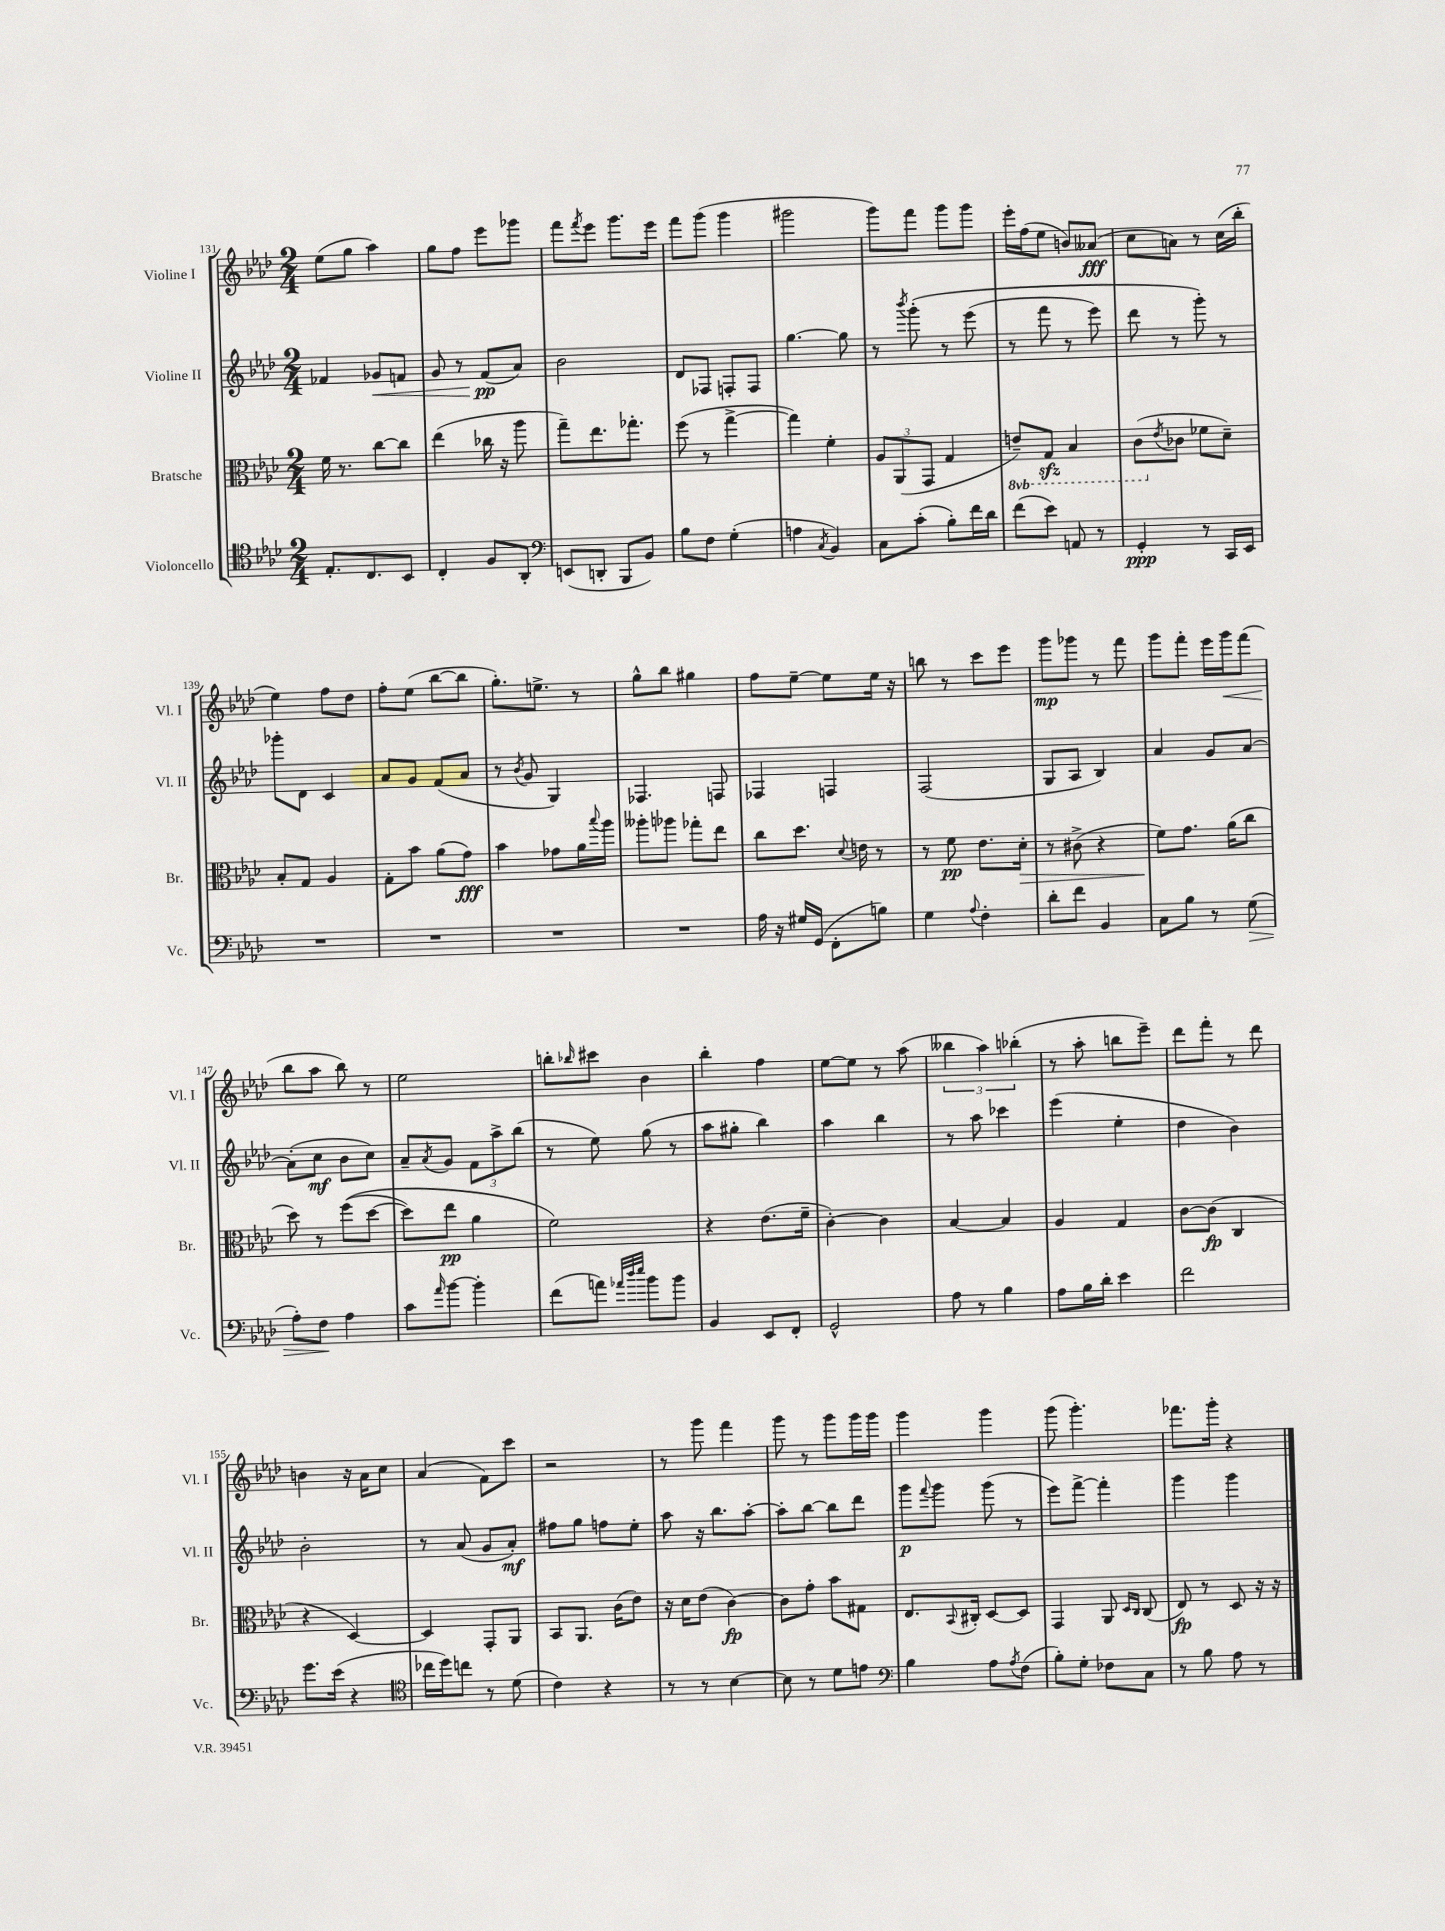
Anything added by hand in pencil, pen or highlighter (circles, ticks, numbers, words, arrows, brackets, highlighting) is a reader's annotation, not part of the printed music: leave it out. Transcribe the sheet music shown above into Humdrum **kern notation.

**kern	**kern	**kern	**kern
*staff4	*staff3	*staff2	*staff1
*clefC4	*clefC3	*clefG2	*clefG2
*k[b-e-a-d-]	*k[b-e-a-d-]	*k[b-e-a-d-]	*k[b-e-a-d-]
*M2/4	*M2/4	*M2/4	*M2/4
8.E-'/L	16f\	4f-/	(8ee-\L
.	8.r	.	.
.	.	.	8gg\J
8.C/	.	.	.
.	[8cc\L	8g-/L	4aa-\)
8BB-/J	8cc\]J	8f/J	.
=	=	=	=
4C'/	(4ee-\	8g/	8gg\L
.	.	8r	8ff\J
8F/L	16cc-\	(8f/L	8eee-\L
.	16r	.	.
8AA-'/J	8aa-\	8a-/J)	8ggg-\J
=	=	=	=
*clefF4	*	*	*
(8EE/L	8gg~\L)	2b-\	8fff\L
.	.	.	8qfff/
8DD'/J	8.ee-\	.	8eee-\J
8BBB-/L	.	.	8.ggg\L
.	8.gg-'\J	.	.
8BB-/J)	.	.	.
.	.	.	16eee-\Jk
=	=	=	=
8B-\L	(8ff\	8d-/L	8fff\L
8F\J	8r	8F-/J	(8ggg\J
(4G'\	[4gg^\	8F'/L	4ggg\
.	.	8F/J	.
=	=	=	=
4A\	4gg\])	[4.gg\	2ggg#\
8qC/	.	.	.
4BB-/)	4f'\	.	.
.	.	8gg\]	.
=	=	=	=
8C\L	12A-/L	8r	8ggg\L)
.	(12AA-/	.	.
.	.	8qbbb-/	.
(8c'\J	.	&(8ggg'\	8fff\J
.	12GG/J	.	.
8B-'\L)	4G/	8r	8ggg\L
16f\L	.	(8eee-\	8ggg\J
16d-\JJ	.	.	.
=	=	=	=
(8f\L	8E~/L)	8r	16eee-'\LL
.	.	.	(16ff\J
8e-\J)	8GG/J	8fff\	8ee-\J
8AA/	4BB-/	8r	8b/L)
8r	.	8eee-\)	(8a--/J
=	=	=	=
4GG'/	(8C\L	8ddd-\	8cc\L
.	8qe-/	.	.
.	8c-\J	8r	8a\J)
8r	8f-\L	8ggg'\&)	8r
16CC/LL	8d-~\J)	8r	(16cc\LL
16EE-/JJ	.	.	16bb-'\JJ
=	=	=	=
2r	8B-'/L	8ggg-'\L	4ee-\)
.	8G/J	8d-\J	.
.	4A-/	4c/	8ff\L
.	.	.	8dd-\J
=	=	=	=
2r	8G'\L	8a-/L	8ff'\L
.	8b-\J	8g/J	(8ee-\J
.	(8a-\L	(8f/L	[8bb-\L
.	8g\J)	8a-/J	8bb-\]J
=	=	=	=
2r	4b-\	8r	8.gg'\L)
.	.	8qb-/	.
.	.	8g/	.
.	.	.	8.ee^\J
.	8g-\L	4G/)	.
.	16a-\L	.	8r
.	8qqbb-/	.	.
.	16aa-\JJ	.	.
=	=	=	=
2r	8aa--'\L	4.F-/	8gg^^\L
.	8aa-\J	.	8bb-\J
.	8gg-'\L	.	4gg#\
.	8ee-\J	8F/	.
=	=	=	=
16A-\	8cc\L	4F-/	8ff\L
16r	.	.	.
16G#/LL	8.dd-\J	.	[8ee-~\J
(16GG/JJ	.	.	.
8FF'\L	.	4F/	8ee-\]L
.	8qqd-/	.	.
.	16e\	.	.
8B\J)	8r	.	16ee-\Jk
.	.	.	16r
=	=	=	=
4G\	8r	(2F/	8bb\
.	8f\	.	8r
8qqA-/	.	.	.
4F'\	8.e-\L	.	8ccc\L
.	.	.	8eee-\J
.	16d-'\Jk	.	.
=	=	=	=
8d-'\L	8r	8G/L	8ggg\L
8f\J	(8c#^\	8A-/J	8ggg-\J
4BB-/	4r	4B-/)	8r
.	.	.	8fff\
=	=	=	=
8C\L	8f\L)	4a-/	8ggg\L
8B-\J	8.g\J	.	8fff'\J
8r	.	8g/L	16eee-\LL
.	(16a-\LK	.	16ggg\J
(8G\	8cc\J	[8a-/J	(8fff\J
=	=	=	=
8A-'\L)	8dd-\)	(8a-'\]L	8bb-\L
8F\J	8r	8cc\J	8aa-\J
4A-\	&((8ff\L	8b-\L	8bb-\)
.	[8dd-\J	8cc\J)	8r
=	=	=	=
8c\L	8dd-\]L)	8a-~/L	2ee-\
16qqa-/	.	8qa-/	.
[8b-\J	8ee-\J	8g/J	.
4b-'\]	4a-\	12f\L	.
.	.	12aa-^\	.
.	.	(12bb-\J	.
=	=	=	=
(8f\L	2f\&)	8r	8bb'\L
.	.	.	16qqbb-/
8a\J)	.	8ee-\)	8ccc#\J
32qqa-/LLL	.	.	.
32qqdd-/	.	.	.
32qqee-/JJJ	.	.	.
8b-\L	.	(8gg\	4b-\
8b-\J	.	8r	.
=	=	=	=
4BB-/	4r	8aa-\L	4bb-'\
.	.	8gg#'\J	.
8EE-/L	(8.e-\L	4bb-\)	4ff\
8FF'/J	.	.	.
.	16f~\Jk	.	.
=	=	=	=
2GG^^/	[4c'\)	4aa-\	[8ee-\L
.	.	.	8ee-\]J
.	4c\]	4bb-\	8r
.	.	.	(8aa-\
=	=	=	=
8A-\	[4B-/	8r	6bb--\
8r	.	8aa-\	.
.	.	.	6aa-\)
4B-\	4B-/]	4ccc-\	.
.	.	.	(6bb-'\
=	=	=	=
8A-\L	4A-/	(4eee-\	8r
16B-\L	.	.	8aa-'\
16d-'\JJ	.	.	.
4e-\	4G/	4ee-'\	8bb\L
.	.	.	8eee-~\J)
=	=	=	=
2f\	[8c\L	4dd-\	8ddd-\L
.	(8c\]J	.	8fff'\J
.	4C/	4b-\)	8r
.	.	.	8ddd-\
=	=	=	=
8.g\L	4r	2b-'\	4b\
(16e-\Jk	.	.	.
4r	[4D-/)	.	16r
.	.	.	16a-\LK
.	.	.	8cc\J
=	=	=	=
*clefC4	*	*	*
16cc-\LL	4D-/]	8r	(4a-/
16dd-\J)	.	.	.
8cc\J	.	(8a-/	.
8r	8GG'/L	8g/L	8f\L)
(8d-\	8AA-/J	8a-'/J)	8ccc\J
=	=	=	=
4c\)	8BB-/L	8ff#\L	2r
.	8.AA-/J	8gg\J	.
4r	.	8ff\L	.
.	(16c\LK	.	.
.	8e-\J)	8ee-'\J	.
=	=	=	=
8r	16r	8aa-\	8r
.	16d-\LK	.	.
8r	(8e-\J	16r	8ggg\
.	.	8.bb-\L	.
[4B-\	[4c\)	.	4fff\
.	.	[8aa-'\J	.
=	=	=	=
8B-\]	8c\]L	8aa-'\]L	8ggg\
8r	8g'\J	[8bb-\J	8r
8d-\L	8b-\L	8bb-\]L	8ggg\L
8e\J	8G#\J	8ddd-\J	16ggg\L
.	.	.	16ggg\JJ
=	=	=	=
*clefF4	*	*	*
4B-\	8.E-/L	8ggg\L	4ggg\
.	.	8qqfff/	.
.	.	8ggg\J	.
.	8qqBB-/	.	.
.	16C#'/Jk	.	.
8A-\L	[8D-/L	(8ggg\	4ggg\
8qA-/	.	.	.
(8F\J	8D-/]J	8r	.
=	=	=	=
8B-'\L)	4GG/	8eee-\L)	(8ggg\
8G'\J	.	[8fff^\J	4.ggg'\)
8F-\L	8AA-/	4fff'\]	.
.	16qqD-/LL	.	.
.	16qqC/JJ	.	.
8C\J	(8C/	.	.
=	=	=	=
8r	8E-/)	4ggg\	8.fff-\L
8B-\	8r	.	.
.	.	.	16ggg'\Jk
8A-\	8D-/	4ggg\	4r
8r	16r	.	.
.	16r	.	.
==	==	==	==
*-	*-	*-	*-
